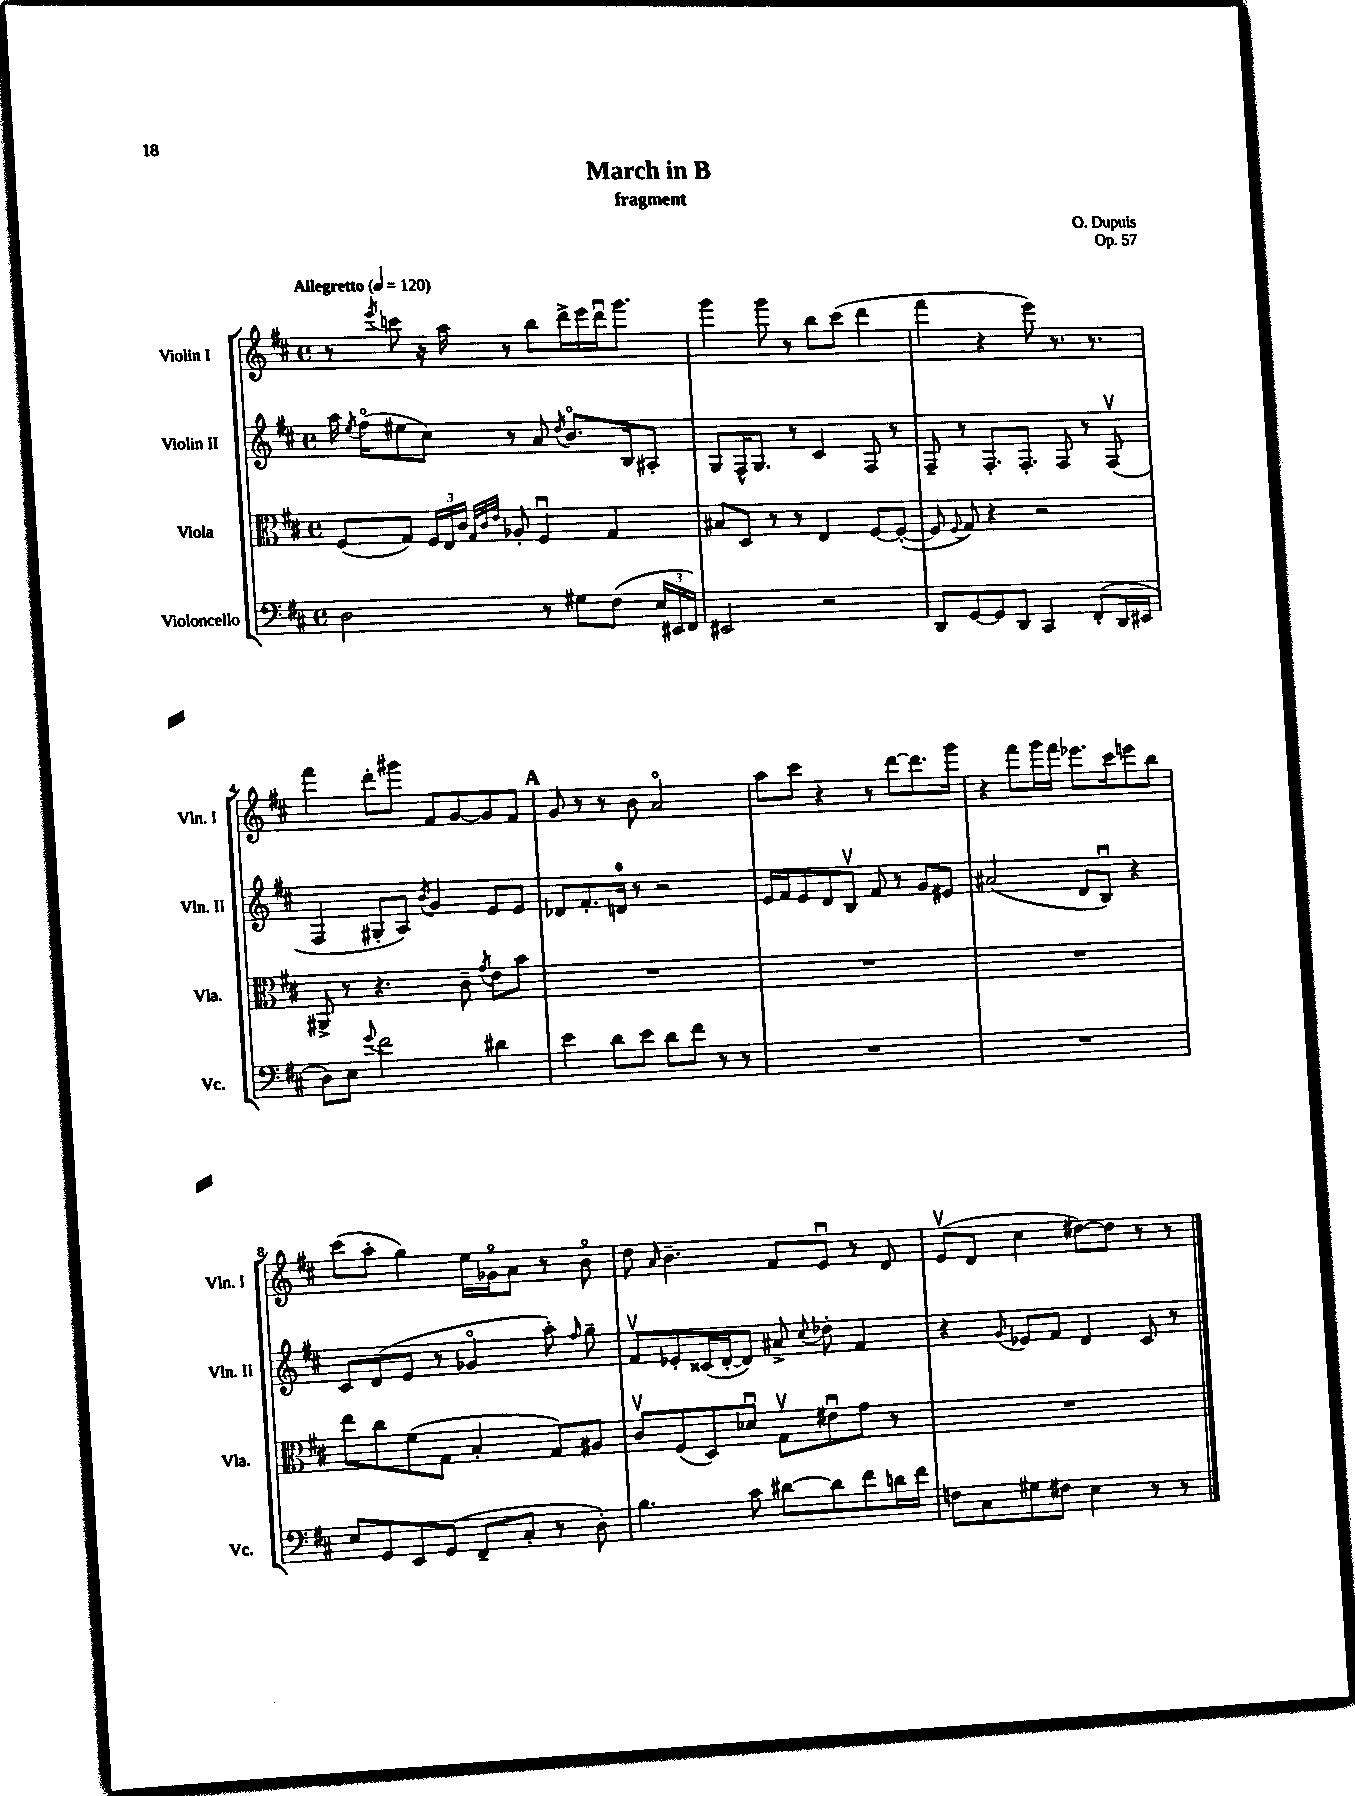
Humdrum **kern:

**kern	**kern	**kern	**kern
*part4	*part3	*part2	*part1
*staff4	*staff3	*staff2	*staff1
*I"Violoncello	*I"Viola	*I"Violin II	*I"Violin I
*I'Vc.	*I'Vla.	*I'Vln. II	*I'Vln. I
*clefF4	*clefC3	*clefG2	*clefG2
*k[f#c#]	*k[f#c#]	*k[f#c#]	*k[f#c#]
*M4/4	*M4/4	*M4/4	*M4/4
*met(c)	*met(c)	*met(c)	*met(c)
*MM120	*MM120	*MM120	*MM120
=1	=1	=1	=1
!	!	!	!LO:TX:a:B:t=Allegretto
2D\	(8F#/L	16aa\	8r
.	.	8qee/	.
.	.	(16ff#\KL	.
.	.	.	8qeee/
.	8G/J)	8ee#X\	8cccn\
.	24F#/LL	8cc#\J)	16r
.	24E/	.	.
.	.	.	16aa\
.	24c#/JJ	.	.
.	32qqG/LLL	.	.
.	32qqc#/	.	.
.	32qqe/JJJ	.	.
.	8A-X'/	8r	8r
8r	4F#u/	8a/	8bb\L
.	.	8qdd/	.
8G#X\L	.	8.b/L	16ddd^\L
.	.	.	16eee\
(8F#\J	4G/	.	16dddu\J
.	.	16B/k	8.ggg\J
24E/LL	.	8A#X'/J	.
24EE#X/	.	.	.
24FF#/JJ)	.	.	.
=2	=2	=2	=2
2EE#X/	8B#X/L	8G/L	4ggg\
.	8D/J	16F#^^/K	.
.	.	8.G/J	.
.	8r	.	8ggg\
.	8r	8r	8r
2r	4E/	4c#/	8bb\L
.	.	.	(8ccc#\J
.	[8F#/L	8F#/	4ddd\
.	(8F#'/J_	8r	.
=3	=3	=3	=3
8DD/L	8F#/]	8F#~/	4fff#\
.	8qqF#/	.	.
[8GG/	8G/)	8r	.
8GG/]	4r	8.F#'/L	4r
8DD/J	.	.	.
.	.	8.F#'/J	.
4CC#/	2r	.	8eee\)
.	.	8F#/	8.r
(8FF#'/L	.	8r	.
.	.	.	8.r
16DD/L	.	(8F#v/	.
16EE#X/JJ	.	.	.
!!LO:LB:g=z
=4	=4	=4	=4
8D\L)	8AA#X^/	4F#/	4fff#\
8E\J	8r	.	.
8qqg/	.	.	.
2f#\	4.r	8G#X'/L	8ddd'\L
.	.	8A/J)	8ggg#X\J
.	.	8qb/	.
.	.	4g/	8f#/L
.	8c#~\	.	[8g/
.	8qg/	.	.
4d#X\	8e\L	8e/L	8g/]
.	8b\J	8e/J	8f#/J
!!LO:REH:place=s1:t=A
=5	=5	=5	=5
4e\	1r	8d-X/L	8g/
.	.	8.f#'/	8r
8d\L	.	.	8r
.	.	16dn/Jk	.
8e\J	.	8r	8b\
8d\L	.	2r	2a/
8f#\J	.	.	.
8r	.	.	.
8r	.	.	.
=6	=6	=6	=6
1r	1r	16e/LL	8aa\L
.	.	16f#/J	.
.	.	8e/	8ccc#\J
.	.	8d/	4r
.	.	8Bv/J	.
.	.	8f#/	8r
.	.	8r	[8ddd\L
.	.	8g/L	8.ddd\]
.	.	8e#X/J	.
.	.	.	16ggg\Jk
=7	=7	=7	=7
1r	1r	(2a#X/	4r
.	.	.	8fff#\L
.	.	.	16ggg\L
.	.	.	16fff#\JJ
.	.	8d/L	8.eee-X\L
.	.	8Bu/J)	.
.	.	.	16ccc#\k
.	.	4r	8eeen\
.	.	.	8bb\J
!!LO:LB:g=z
=8	=8	=8	=8
8E/L	8ee\L	8c#/L	(8ccc#\L
8GG/	8cc#\	(8d/	8aa'\J
8EE/	(8f#\	8e/J	4gg\)
(8GG/J	8G\J	8r	.
8FF#~/L	4B'/	4g-X/	16ee\LL
.	.	.	16g-X\J
8C#'/J	.	.	8a\J
8r	8G/L)	8aa'\)	8r
.	.	16qqff#/	.
8D'\)	8A#X/J	8gg~\	8b\
=9	=9	=9	=9
4.B\	8c#v/L	8f#v/L	8dd\
.	.	.	16qqa/
.	(8F#/	8e-X'/	4.b~\
.	8D/)	(16c##X/L	.
.	.	[16d'/J	.
8c#\	8d-Xu/J	8d/J])	.
[8d#X\L	8Gv\L	8a#X^/	8f#/L
.	.	8qqcc#/	.
8d#\]	8e#Xu\	8dd-X'\	8eu/J
8f#\	8g\J	4f#/	8r
16dn\L	8r	.	8d/
16f#\JJ	.	.	.
=10	=10	=10	=10
8Fn\L	1r	4r	(8ev/L
8C#\	.	.	8d/J
.	.	8qqg/	.
8G#X\	.	8e-X/L	4cc#\
8F#X\J	.	8f#/J	.
4E\	.	4d/	[8dd#X\L)
.	.	.	8dd#\J]
8r	.	8c#/	8r
8r	.	8r	8r
==	==	==	==
*-	*-	*-	*-
